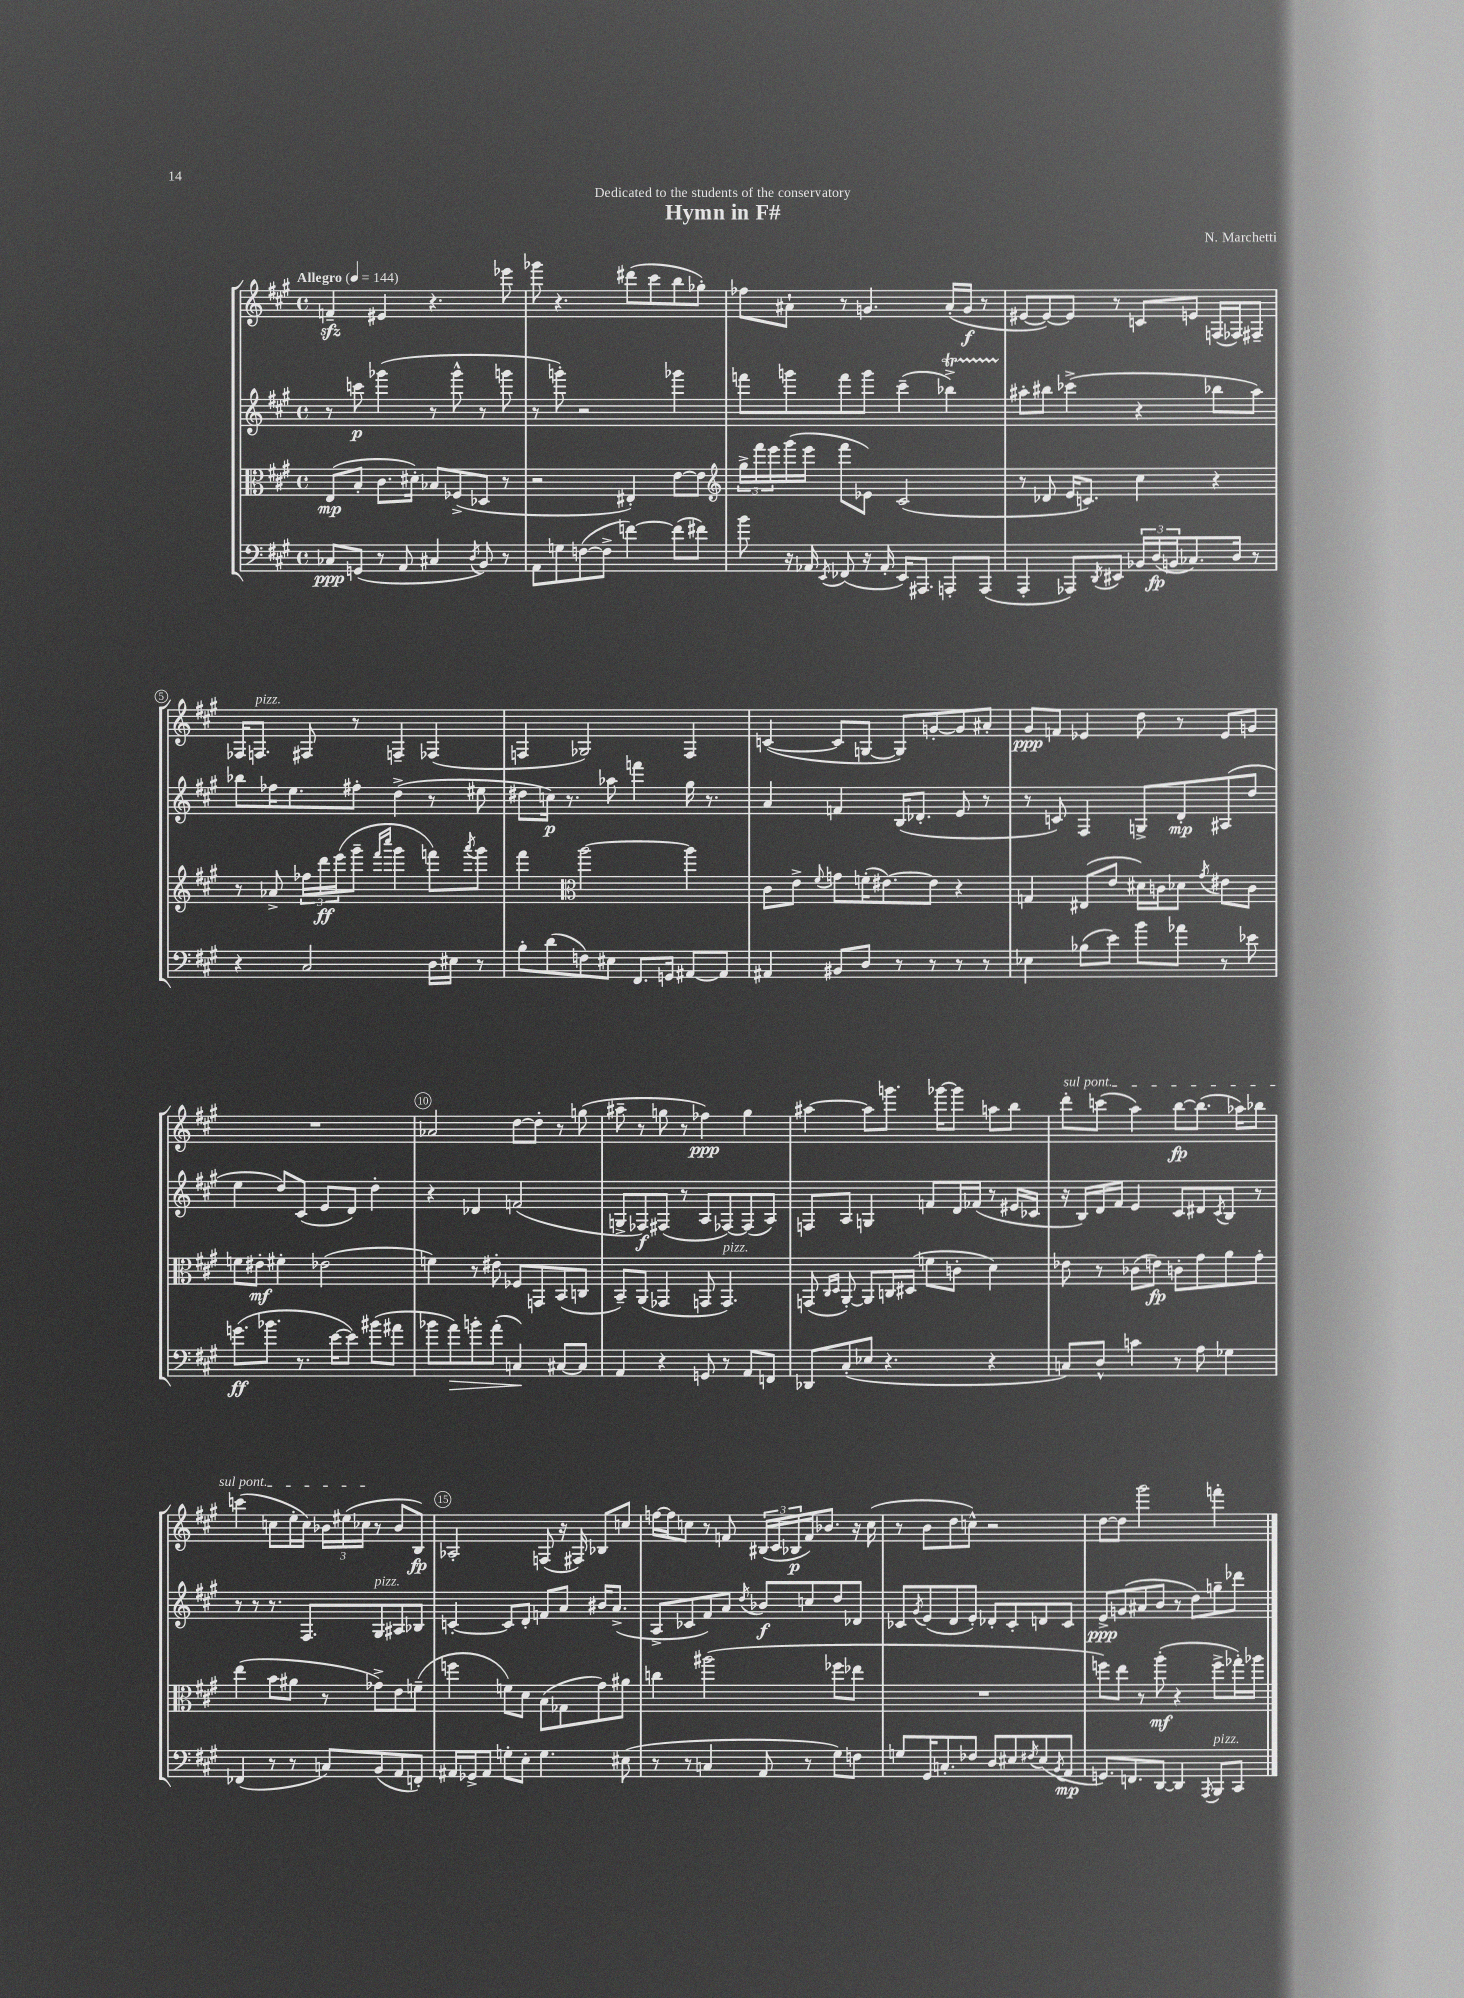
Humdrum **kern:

**kern	**kern	**kern	**kern
*staff4	*staff3	*staff2	*staff1
*clefF4	*clefC3	*clefG2	*clefG2
*k[f#c#g#]	*k[f#c#g#]	*k[f#c#g#]	*k[f#c#g#]
*M4/4	*M4/4	*M4/4	*M4/4
*met(c)	*met(c)	*met(c)	*met(c)
*MM144	*MM144	*MM144	*MM144
8C-	(8E	8r	4f~
(8GG	8B'	8ccc	.
8r	8.c#	(4ggg-	4e#
8AA	.	.	.
.	16d#')	.	.
4C#	8B-	8r	4.r
.	(8F-^	8ggg-^^	.
8qD	.	.	.
8BB)	8D-	8r	.
8r	8r	8ggg	8eee-
=	=	=	=
8AA	2r	8r	8ggg-
8G	.	8ggg')	4.r
([8F	.	2r	.
8F^]	.	.	.
[4f)	4E#')	.	(8ddd#
.	.	.	8ccc#
(8f]	[8e	4ggg-	8bb
8f#)	8e]	.	8gg-')
=	=	=	=
*	*clefG2	*	*
8b	24gg#^	8fff	8ff-
.	24fff#	.	.
.	24eee	.	.
16r	(16ggg#	8ggg	8a#`
16AA-	16eee	.	.
8qEE	.	.	.
(8FF-	8fff#	8fff	8r
16r	8e-)	8ggg	4.g
16AA-'	.	.	.
16EE)	(2c#	(4ccc#~	.
8.AAA#	.	.	.
8AAA'	.	4bb-^)	(16a#'
.	.	.	16g
(8AAA	.	.	8r
=	=	=	=
4AAA'	8r	8aa#'	[8e#
.	8d-	8bb#	8e#_)
8AAA-)	16e	(4ccc-^	8e#]
.	8.c)	.	.
8qDD	.	.	.
8EE#	.	.	8r
24BB-	4cc#	4r	8c
(24D	.	.	.
24BB	.	.	.
8.C-)	.	.	8e
.	4r	8bb-	(16F
16D	.	.	16F-)
8r	.	8aa#)	8F#~
=	=	=	=
4r	8r	8bb-	16F-
.	.	.	8.F
.	8a-^	16ff-	.
.	.	8.ee	.
2C#	24ff-	.	8F#
.	24ddd	.	.
.	(24eee	.	.
.	8ggg#~	8ff#'	8r
.	16qqfff#	.	.
.	16qqcccc#	.	.
.	4ggg#	(4dd^	4F~
16D	8fff)	8r	(4F-
16E#	.	.	.
.	8qaaa	.	.
8r	8ggg#	8ee#	.
=	=	=	=
8B'	4fff#	8dd#	4F
(8d	.	16cc)	.
.	.	8.r	.
*	*clefC3	*	*
8F)	[2aa	.	2G-)
8E#	.	8aa-	.
8.FF#	.	4fff	.
16GG	.	.	.
[8AA#	4aa]	16gg#	4F
.	.	8.r	.
8AA#]	.	.	.
=	=	=	=
4AA#	8c#	4a	([4c
.	8e^	.	.
.	8qqf#	.	.
8BB#	8g	4f	8c]
8D	(16f'	.	[8G
.	[8.e#)	.	.
8r	.	(16B	8G])
.	.	8.d-'	.
8r	8e#]	.	[8g'
8r	4r	8e	8g]
8r	.	8r	8a#'
=	=	=	=
4E-	4G	8r	8g#
.	.	8c)	8f
(8B-	(8E#	4F#	4e-
8e)	8e	.	.
8b	16d#)	8G^	8dd
.	16c	.	.
8a-	8d-	8d'	8r
.	8qg#	.	.
8r	8e#	(8A#	8e-
8e-	8c	8dd	8g
=	=	=	=
(8.g	8f	4ee	1r
.	8e#'	.	.
8.b-	.	.	.
.	4f#'	8dd)	.
8.r	.	(8c#	.
.	(2e-	8e	.
[16e	.	.	.
8e])	.	8d)	.
(8b#	.	4dd'	.
8a#	.	.	.
=	=	=	=
8b-	4f)	4r	2a-
8a)	.	.	.
8b'	8r	4d-	.
(8a'	8e#'	.	.
4C)	8F-	(2f	[8dd
.	8GG	.	8dd']
[8C#	(8BB	.	8r
8C#]	8C	.	(8gg
=	=	=	=
4AA	8BB~)	8G^	8aa#~
.	(8AA	8F-)	8r
4r	4GG-	(8F#	8gg
.	.	8r	8r
8GG	8GG	8A	4ff-)
8r	4.GG)	[8F-)	.
8AA	.	(8F-]	4gg
8FF	.	8A)	.
=	=	=	=
8DD-	(8GG	8F	[4aa#
.	16qqC#	.	.
.	16qqD	.	.
(8C#'	[8AA')	8A	.
8E-	8AA]	4G	8aa#]
4.r	16C	.	8.ggg
.	(16D#	.	.
.	8f	8f	.
.	.	.	[16ggg-
.	8c'	16d	8ggg-]
.	.	(16f-	.
4r	4d)	8r	8aa
.	.	16e#	8bb
.	.	16c-	.
=	=	=	=
8C)	8e-	16r	8ddd'
.	.	16B)	.
8D^^	8r	16d	(8ccc
.	.	16f#	.
4c	(8c-	4e	4aa)
.	8e)	.	.
8r	8c'	8c#	[8bb
8A	8g#	8d#	(8.bb]
.	.	8qc#	.
4G-	8a	8B	.
.	.	.	16aa-)
.	8g#'	8r	8bb-
=	=	=	=
(4FF-	(4ee	8r	(4ccc
.	.	8r	.
8r	8b	8.r	8cc
8r	8a#	.	16ee'
.	.	8.F#	16cc)
8C)	8r	.	24b-
.	.	.	(24ee#
.	.	.	24cc-
(8BB	8g-^)	8G#	8r
8AA	8e	8A#	8b-
8FF')	(8f~	8B-	8B)
=	=	=	=
16AA#	4ff	[4c'	2A-'
16GG-^	.	.	.
8AA#	.	.	.
8G'	8f)	8c]	.
8E'	8d	8d'	.
4.G	(8B	8f	(8F
.	8G-	8a	16r
.	.	.	16F#)
.	8g#)	16b#	8B-
.	.	(8.a^	.
(8E#	8a#	.	8cc
=	=	=	=
8r	4cc	8A^	[16ff
.	.	.	16ff]
8r	.	8c-	8cc
4C	(2aa#	8f#)	8r
.	.	8a	8f
.	.	8qdd	.
8AA	.	8b-	(24B#
.	.	.	24c#
.	.	.	24B-
8r	.	8cc	16f)
.	.	.	8.b-
8G#)	8ff-	8dd	.
8F	8ee-	8d-	16r
.	.	.	(16cc
=	=	=	=
8G	1r	8c-	8r
.	.	8qg#	.
16GG#	.	(8e	8b
8.C'	.	.	.
.	.	8d	8dd
8F-	.	8e')	8cc^^)
8D	.	8d-'	2r
8E#	.	8c-'	.
8qF#	.	.	.
(8E#	.	8d	.
8qBB	.	.	.
8AA	.	8c-	.
=	=	=	=
8.GG)	8ff)	8e^	[8dd
.	8ee	(8g	8dd]
8.FF	.	.	.
.	8r	8a#	2ggg#
[8DD	(8aa'	8b	.
4DD]	4r	8r	.
.	.	8dd)	.
8qAAA	.	.	.
8BBB	8ff^	8gg~	4fff'
8CC#	16gg-')	8ddd-	.
.	16aa-	.	.
==	==	==	==
*-	*-	*-	*-
